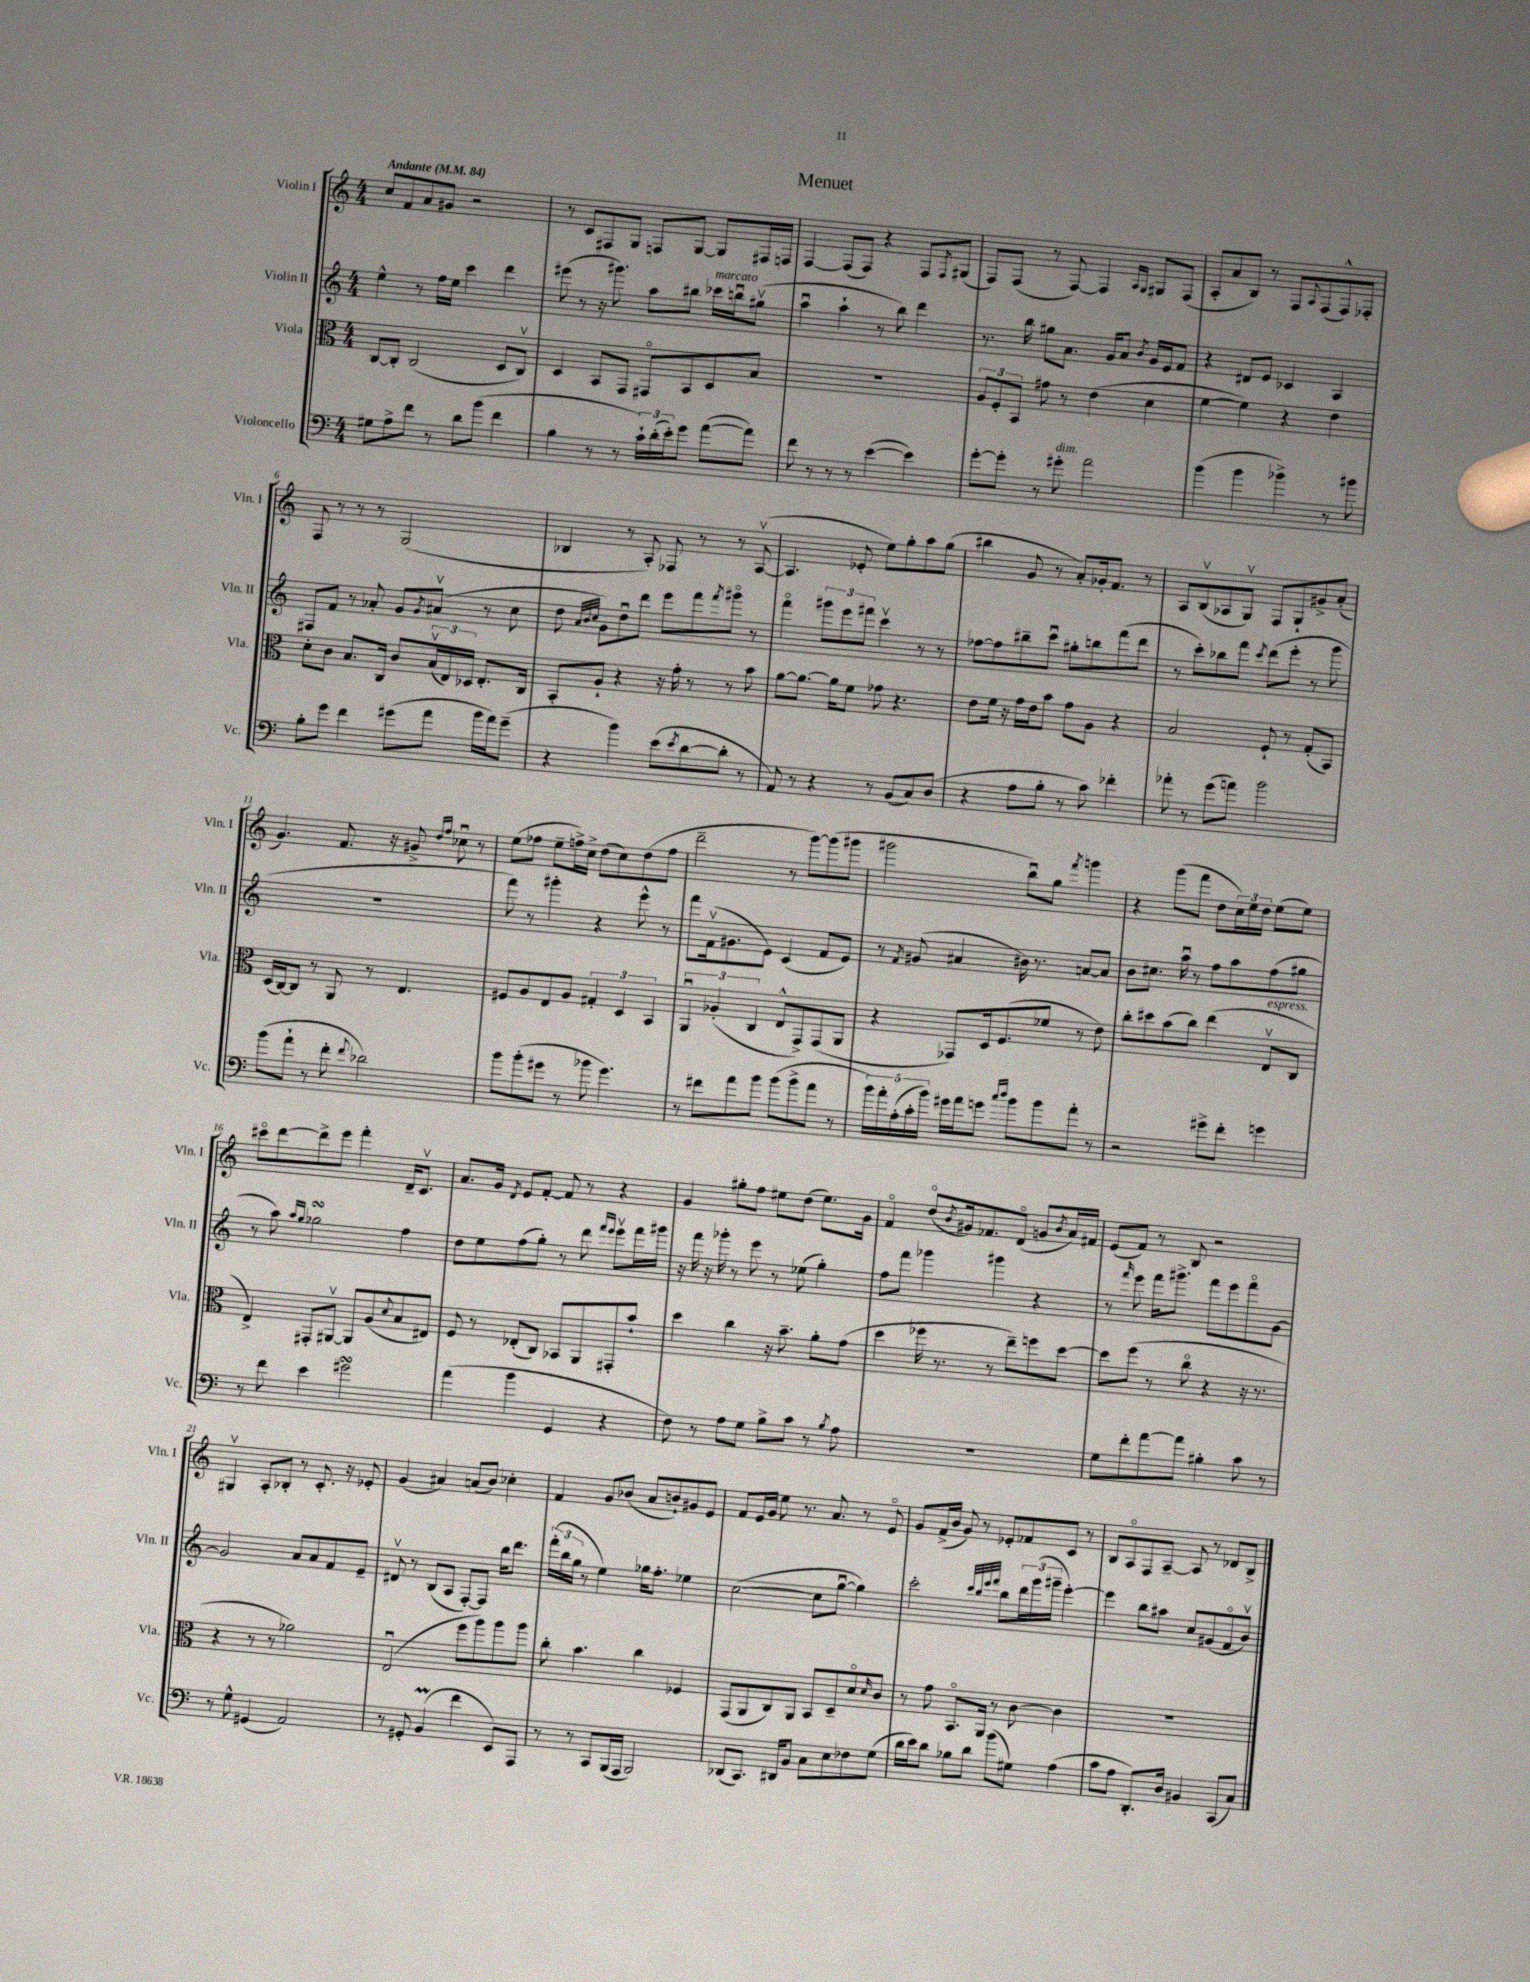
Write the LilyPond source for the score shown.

\header { title = "Menuet" }
<<
\new StaffGroup <<
\new Staff = "s0" \with { instrumentName = "Violin I" shortInstrumentName = "Vln. I" } {
    \clef treble \key c \major \numericTimeSignature \time 4/4 \tempo "Andante" 4 = 84
    c''8 f'8 a'8 gis'8 r2 |
    r8 c'8 fis8 g8 f8 g8~ g8 fis16 f16 |
    f4~ f8( f8) r4 f8 \acciaccatura { f8 } gis8( |
    f8) f8( r8 f8~) f4 \grace { a16 g16 } gis8 f8( |
    a8-. a'8 b8) r8 f8 \appoggiatura { a8 } f8( f8-^) fes8-. |
    f8 r8 r8 r8 g2( |
    bes4 r8 a8-.) fes8 r8 r8 a8~\upbow( |
    a4. ees'8-. e''8) g''8-. a''8 g''8( |
    bis''4 g'8 r8 a'8-.) ges'16-. f'8. r8 |
    a8 b8\upbow( aes8 g8\upbow) f8 g8-! gis'8-> a'8-.( |
    g'4.) f'8. r16 gis'8-> \grace { d''16 f''16 } ces''8\downbow r8 |
    e''8( fes''8 e''8-- f''16->) c''16-> d''8( c''8) d''8( f''8 |
    d'''2-- r8 g'''8~) g'''8( gis'''8 |
    gis'''2 b''8\downbow) g''8 \acciaccatura { f'''8 } g'''4 |
    r4 g'''8( f'''8 d''8 \tuplet 3/2 { c''16) e''16 d''16 } e''8( e''8) |
    cis'''8\flageolet d'''8~ d'''8-> e'''8 f'''4-. d'16-- c'8.\upbow |
    a'8. g'16 \acciaccatura { d'8 } e'8 f'8~-. f'8 r8 r4 |
    g'4 gis''8-. f''8 eis''8 d''8( eis''8.) g'16 |
    f'4\flageolet d''8\flageolet( \acciaccatura { b'8 } gis'16) fes'8. d'8\flageolet( g'8 \acciaccatura { b'8 } a'16) fis'16 |
    e'8( f'8) r8 b8 r2 |
    gis4\upbow a8-. bes8-. r8 c'8.-. r16 ees'8-. |
    g'4( ais'4) a'8( b'8) ces''4-. |
    f'4 g'8 bes'8( a'8 b'8-!) gis'8 e'8 |
    f'8 e'16 g'16 e''8 r8. a'8. r8 e'8\flageolet |
    g'8 f'16->( b'16 g'8) r8 ees'8-. fes'8 c'8 r8 |
    b8 a8\flageolet f8 a8~-- a8 r8 des'8 b8-> \bar "|." |
}
\new Staff = "s1" \with { instrumentName = "Violin II" shortInstrumentName = "Vln. II" } {
    \clef treble \key c \major \numericTimeSignature \time 4/4
    e''4-^ r8 f''16 e''16 c'''4 d'''4 |
    eis'''8( r8 r16 gis'''8.) a''8 bis''8 ces'''16^\markup { \italic "marcato" } b''16\downbow gis''8\upbow( |
    a''4\downbow a''4-! r8 b''8) d'''4 |
    r8. b''16 gis''8 a'8. g'16 a'8 \acciaccatura { b'8 } g'16 e'16 f'8 |
    r4 dis'8 e'8 ces'4 a4 |
    fis8 f'8 r8 aes'8-. g'8 \acciaccatura { g'8 } ais'8\upbow( r8 c''8 |
    d''8 \grace { a'32 b'32 c''32 } g'8) d''8\downbow d'''8 e'''8 f'''8 \acciaccatura { f'''8 } gis'''8\flageolet r8 |
    f'''4\flageolet \tuplet 3/2 { gis'''8 e'''8 fis'''8 } c'''4\upbow r8 r8 |
    fes''8~ fes''8 bis''8-- c'''8\downbow gis''8-. b''8 f'''8( d'''8 |
    r8 c'''8-.) bes''8 f'''8 \acciaccatura { c'''8 } d'''8( e'''8-. r8 g'''8 |
    R1 |
    f'''8) r8 gis'''4-. r4 e'''8-^ r8 |
    f'''8 f'16\upbow( gis'8. e'8) c'4( f'8 e'8) |
    r8 \acciaccatura { f'8 } gis'8( ais'4 bis'16) r8. a'8~ a'8 |
    b'8 cis''8. a''16\downbow r8 f''8 a''8 f''8( gis''8 |
    r8 a''8) \grace { a''16 g''16 } ges''2\turn f''4 |
    d''8 e''8 f''8( g''8-.) r8 d'''8 \grace { f'''16 e'''16 } e'''8\upbow f'''16 gis'''16 |
    r16 f'''16 r16 ges'''16-. r8 e'''8 r8 ees''8( g''4-.) |
    f''8 f'''8 ges'''4 gis'''4 r4 |
    r8 \grace { f'''16 } e'''8 f'''16 gis'''8.-> f'''8 e'''8 f'''8\flageolet g'8~ |
    g'2 a'8 a'8 f'8 e'8-- |
    dis'8\upbow r8 b8( a8 f8~-.) f8 b''16 d'''8. |
    \tuplet 3/2 { f'''16-.( b''16 g''16 } r8 e''4) ges''16 f''8.-. ees''4 |
    c''2~( c''8 g''8~\downbow g''4) |
    c'''2-. \grace { c'''32 b''32 e'''32 f'''32 } b''8 \tuplet 3/2 { d'''16 g'''16( gis'''16-- } e'''4~-.) |
    e'''4 b''8 ais''8 c''8 gis'8( f'8\flageolet b'8\upbow) \bar "|." |
}
\new Staff = "s2" \with { instrumentName = "Viola" shortInstrumentName = "Vla." } {
    \clef alto \key c \major \numericTimeSignature \time 4/4
    c8~ c8-. c2( d8 c8\upbow) |
    d4 b,8 g,8 gis,8\flageolet b,8 d8 b8 |
    R1 |
    \tuplet 3/2 { a8 f8-. b,8 } gis'8 r8 e'4( d'4 |
    f'4~ f'4) r4 e'4 |
    d'8-. c'8 b8. c16 c'8 \tuplet 3/2 { b16\upbow( e16) des16 } e8.-. c16 |
    b,8-. a8-! r4 r16 g'16-. r8 r8 b'8 |
    a'8~ a'8.~ a'16 f'8 ges'8 r4. |
    e'8 f'16 r16 g'16 e'16 b'8 g'8 a8 r4 |
    b2 f8-! r8 g8-.( b,8) |
    d16( c16~) c8 r8 a,8 r8 e4. |
    fis8 a8 e8 a8 \tuplet 3/2 { gis4-. d4 b,4 } |
    \tuplet 3/2 { a,4\downbow aes4-.( c4 } e8-^ g,8->) g,8( a,8 |
    r4 ges,8) d16 f8.( fes'8 r8 e'8) |
    c''8-. dis''8 b'8( c''8) e''4( e8\upbow^\markup { \italic "espress." } c8 |
    e4->) gis,8-. ais,8~\upbow ais,8 a8( \appoggiatura { d'8 } b8 eis8) |
    f8 r8 ees8-.( c8) bes,8 a,8 gis,8-. b'8-! |
    d''4 c''4 r16 b'8.-- a'8-. g'8( |
    d''4 fes''16 r8. r8 e''8--) f''8 d''8~ |
    d''8 f''8( r8 c''8\flageolet r4 r16 r8. |
    r4 r8 r8 aes'2) |
    e2\downbow( f''8 a''8) a''8 a''8 |
    c''8-. b'4. c''4 fes4 |
    g,8( a,8 c8) a,8 b,8 d8-- d'8\flageolet \grace { d'16 } c'8 |
    r8 g'8 b,8.\flageolet a,16 r8 c'8~ c'4 |
    R1 \bar "|." |
}
\new Staff = "s3" \with { instrumentName = "Violoncello" shortInstrumentName = "Vc." } {
    \clef bass \key c \major \numericTimeSignature \time 4/4
    gis8 a8-> f'8 r8 d'8 b'8( f'4 |
    b4 r8 r8 \tuplet 3/2 { c'16-!) d'16-.( e'16-.) } g'8 a'8~( a'8) |
    f'8 r8 r8 r8 e'4~( e'4) |
    g'8~-. g'8-. r8 gis'8-.^\markup { \italic "dim." } a'2 |
    b'4( b'4 bes'4->) r8 bis'8 |
    b8-. g'8 f'4 gis'8( a'8 b'16 a'16) gis'8--( |
    r4 b'4) e'8( \acciaccatura { e'8 } d'8~ d'8-. r8 |
    a,8) r8 r4 r8 b,8( c8) d8( |
    r4 a8 b8-. r8 c'8) fes'4-. |
    aes'8-. r8 g'8( a'8) b'2 |
    b'8( a'8-! r8 f'8-. \appoggiatura { f'8 } des'2) |
    b'8 b'8-.( gis'8 r8 bes'8 gis'4.) |
    r8 fis'8 a'8 b'8 b'8( b'8-> a'8 r8 |
    \tuplet 5/4 { b'16) a'16-. a16-.( c'16-. b'16) } gis'16 a'16 g'8 \grace { c''16 d''16 } b'8 b'8 a'8-. r8 |
    r2 gis'8-> f'8-. g'4 |
    r8 f'8 e'4 gis'2\turn |
    a'4( b'4 g,4 r4 |
    f8) r8 a8 g8 b8-> c'8 r8 \acciaccatura { b8 } a8 |
    R1 |
    g8 f'8-. a'8~ a'8 bis4-. c'8 r8 |
    r8 g8-^ gis,4( a,2) |
    r8 gis,8-. b,4\prall( f'4 e,8) a,,8 |
    r8 r8 c,8 b,,16( a,,16 b,,2) |
    des,8( c,8.) dis,16 b,8 c8 e8 fes8 g8( |
    d'16 e'16) d'8 bes8 d'8 b'8( gis8) a4( |
    c'8 a8 d,8.-.) d16 bis,4 c,8( c8) \bar "|." |
}
>>
>>
